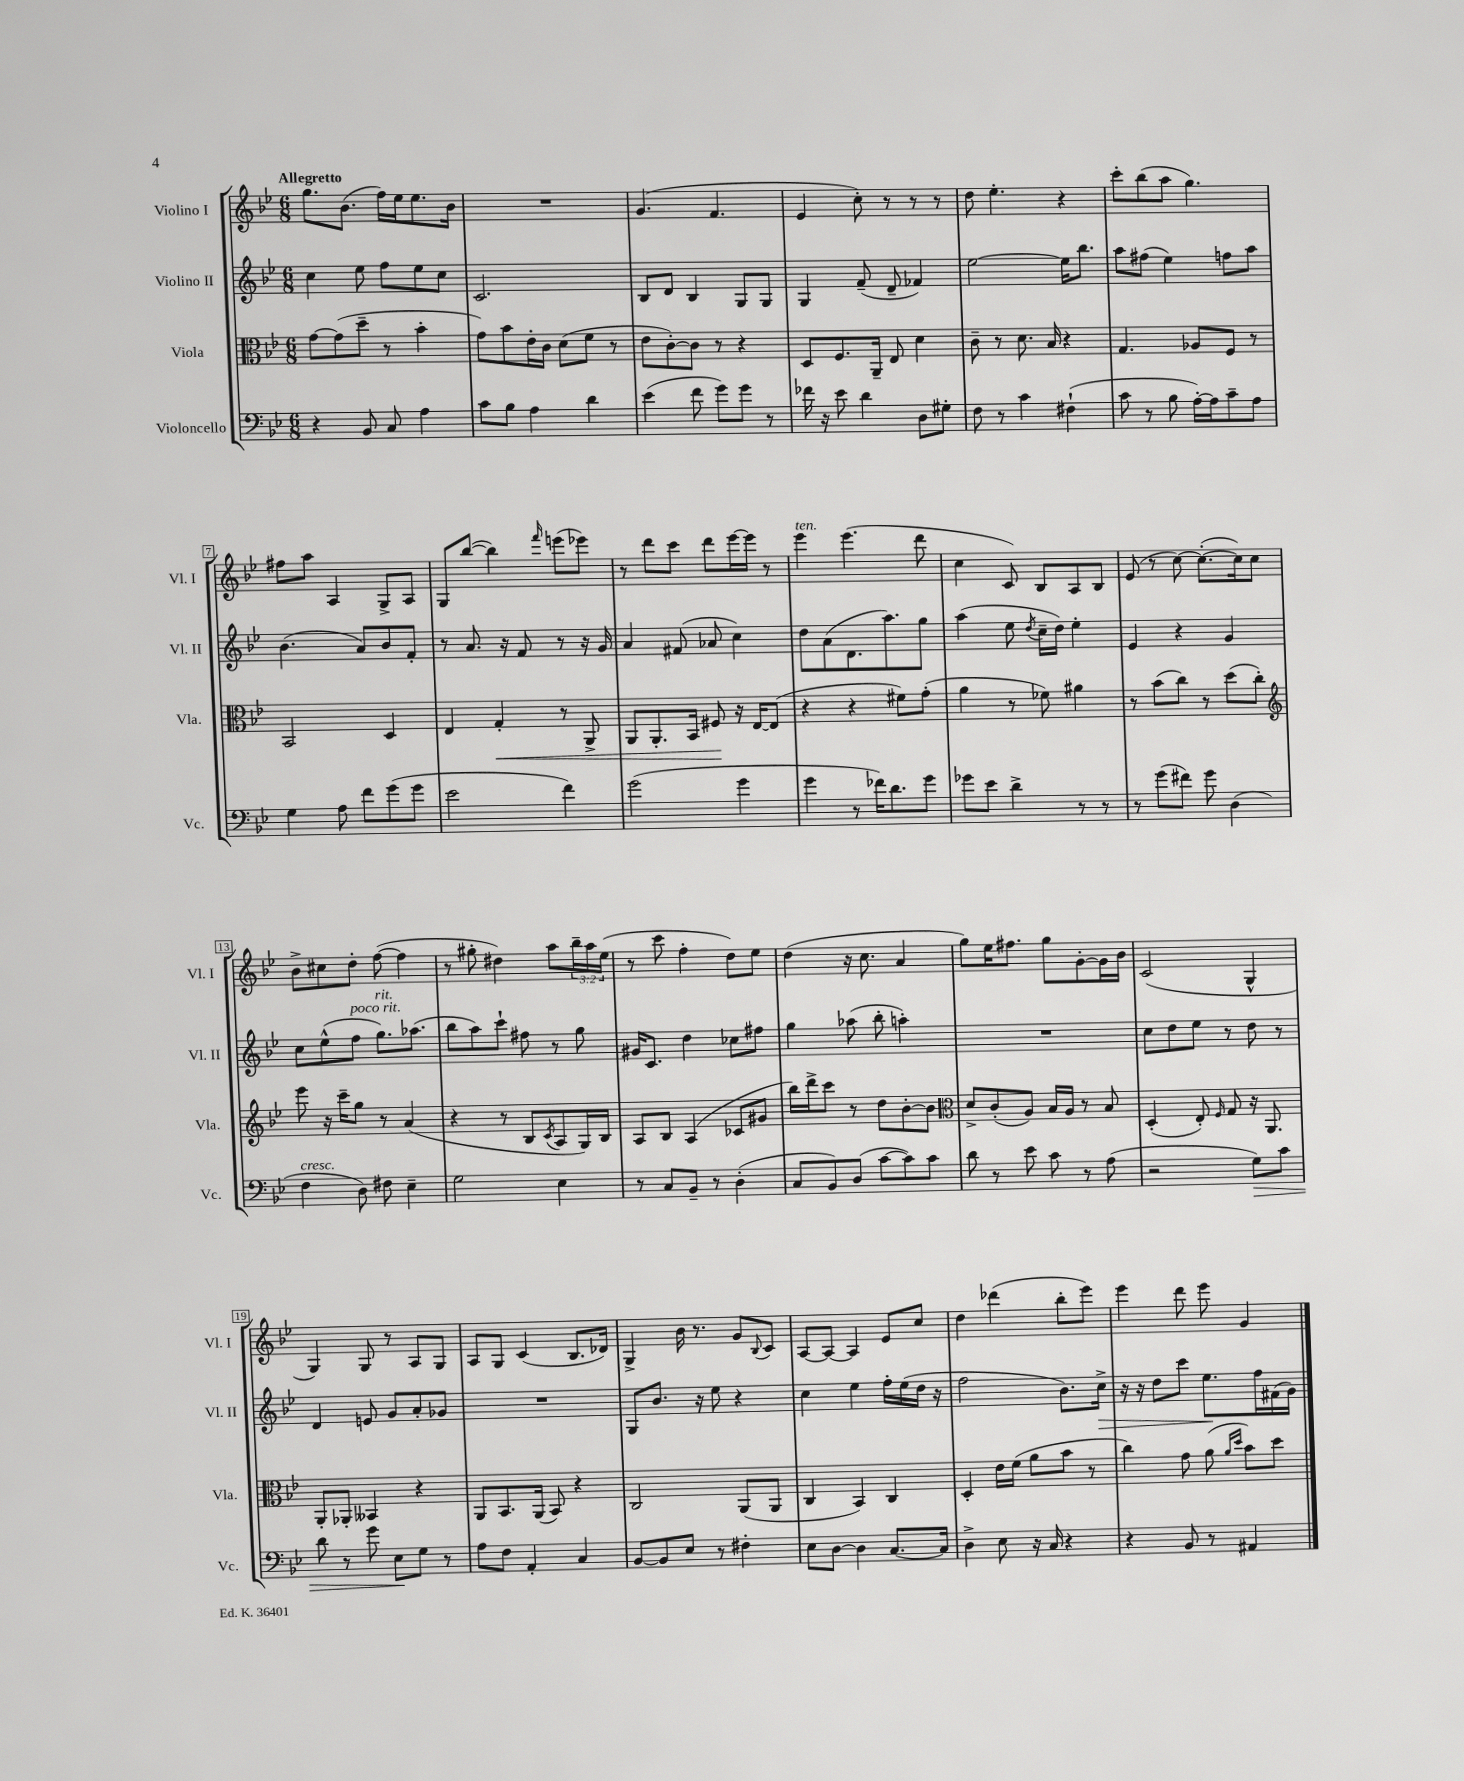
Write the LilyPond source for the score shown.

<<
\new StaffGroup <<
\new Staff = "s0" \with { instrumentName = "Violino I" shortInstrumentName = "Vl. I" } {
    \clef treble \key bes \major \numericTimeSignature \time 6/8 \override Staff.TupletNumber.text = #tuplet-number::calc-fraction-text \tempo "Allegretto"
    g''8. bes'8.( f''16) ees''16 ees''8. bes'16 |
    R2. |
    g'4.( f'4. |
    ees'4 c''8-.) r8 r8 r8 |
    d''8 ees''4.-. r4 |
    c'''8-. bes''8( a''8 g''4.) |
    fis''8 a''8 a4 g8-> a8 |
    g8 bes''8~( bes''4) \grace { f'''16 } e'''8( ees'''8) |
    r8 d'''8 c'''8 d'''8 ees'''16~ ees'''16 r8 |
    ees'''4^\markup { \italic "ten." } ees'''4.( d'''8 |
    c''4 c'8) bes8 a8 bes8 |
    ees'8( r8 c''8~) c''8.~-.( c''16) c''8 |
    bes'8-> cis''8 d''8-. f''8~( f''4 |
    r8 gis''8-. dis''4) a''8 \tuplet 3/2 { bes''16-- a''16 ees''16( } |
    r8 c'''8 f''4-. d''8) ees''8 |
    d''4( r16 c''8. a'4 |
    g''8) ees''16 fis''8. g''8 g'8~-. g'16 bes'16 |
    c'2( g4-^ |
    g4) g8 r8 a8 g8 |
    a8 g8 c'4( bes8. des'16) |
    g4-> bes'16 r8. g'8 \appoggiatura { bes8 } c'8 |
    a8~ a8~ a4 ees'8 c''8 |
    d''4 des'''4( bes''8-. ees'''8) |
    ees'''4 d'''8 ees'''8 g'4 \bar "|." |
}
\new Staff = "s1" \with { instrumentName = "Violino II" shortInstrumentName = "Vl. II" } {
    \clef treble \key bes \major \numericTimeSignature \time 6/8
    c''4 ees''8 f''8 ees''8 c''8 |
    c'2. |
    bes8 d'8 bes4 g8 g8 |
    g4 f'8--( d'8-- fes'4) |
    ees''2~ ees''16 bes''8. |
    a''8 fis''8( ees''4) f''8 a''8 |
    bes'4.( a'8) bes'8 f'8-. |
    r8 a'8. r16 f'8 r8 r16 g'16 |
    a'4 fis'8( aes'8 c''4) |
    d''8 a'8( d'8. a''8.) g''8 |
    a''4( ees''8 \acciaccatura { d''8 } c''16-- d''16) ees''4-. |
    ees'4 r4 g'4 |
    c''8 ees''8-^( f''8^\markup { \italic "poco rit." } g''8.^\markup { \italic "rit." }) aes''8.( |
    bes''8 a''8) c'''8-! fis''8 r8 g''8 |
    gis'16 c'8. d''4 ces''8 fis''8 |
    g''4 aes''8( bes''8-. a''4-.) |
    R2. |
    c''8 d''8 ees''8 r8 d''8 r8 |
    d'4 e'8 g'8 a'8-. ges'8 |
    R2. |
    g8 bes'8. r16 ees''8 r4 |
    c''4 ees''4 f''16-. ees''16( d''16 r16 |
    f''2 bes'8.) c''16->\> |
    r16 r16 d''8 c'''8 ees''8.\! f''16 fis'16( g'16) \bar "|." |
}
\new Staff = "s2" \with { instrumentName = "Viola" shortInstrumentName = "Vla." } {
    \clef alto \key bes \major \numericTimeSignature \time 6/8
    g'8~ g'8( d''8-- r8 bes'4-. |
    g'8) bes'8 ees'16-. c'16 d'8( f'8 r8 |
    ees'8 c'8~-.) c'8 r8 r4 |
    d8 f8. a,16-- ees8 d'4 |
    c'8-- r8 d'8. bes16 r4 |
    g4. aes8 f8 r8 |
    bes,2 d4 |
    ees4 g4-.\< r8 a,8-> |
    a,8 a,8.-. bes,16 fis8\! r16 ees16~ ees8( |
    r4 r4 fis'8) g'8-.( |
    a'4 r8 fes'8) ais'4 |
    r8 bes'8( c''8) r8 d''8( c''8-.) |
    \clef treble ees'''8 r16 c'''16-- g''8 r8 a'4( |
    r4 r8 bes8 \acciaccatura { c'8 } a8 g16) bes16 |
    a8 bes8 a4( ces'8 gis'8 |
    bes''16) d'''16-> c'''8 r8 d''8 bes'8~-. bes'8 |
    \clef alto d'8-> c'8-.( a8) bes16 a16 r8 bes8 |
    d4-.( ees8-.) \grace { f16 } g8 r16 a,8. |
    a,8-. aes,8-. beses,4 r4 |
    a,8 bes,8. a,16( bes,8) r4 |
    c2 a,8( a,8 |
    c4 bes,4) c4 |
    d4-. ees'16 f'16( a'8 bes'8 r8 |
    c''4) g'8 a'8( \grace { a'16 d''16 } bes'8) d''8 \bar "|." |
}
\new Staff = "s3" \with { instrumentName = "Violoncello" shortInstrumentName = "Vc." } {
    \clef bass \key bes \major \numericTimeSignature \time 6/8
    r4 bes,8 c8 a4 |
    c'8 bes8 a4 d'4 |
    ees'4( f'8 g'8) g'8 r8 |
    fes'16 r16 ees'8 d'4 d8 gis8-. |
    f8 r8 c'4 fis4-!( |
    c'8 r8 bes8 a16~-.) a16 c'8-- a8 |
    g4 a8 f'8 g'8( g'8 |
    ees'2 f'4) |
    g'2( g'4 |
    g'4 r8 fes'16) d'8. g'8 |
    ges'8 ees'8 d'4-> r8 r8 |
    r8 g'8( fis'8) g'8 d4( |
    f4^\markup { \italic "cresc." } d8) fis8 ees4-- |
    g2 ees4 |
    r8 c8 bes,8-- r8 d4-.( |
    c8 bes,8) d8( c'8~ c'8) c'8 |
    d'8 r8 ees'8 c'8 r8 a8( |
    r2 g8\>) c'8 |
    d'8 r8 g'8 ees8\! g8 r8 |
    a8 f8 a,4-. c4 |
    bes,8~ bes,8 ees8 r8 fis4-. |
    ees8 d8~ d4 c8.~ c16 |
    d4-> ees8 r16 c16 r4 |
    r4 bes,8 r8 ais,4 \bar "|." |
}
>>
>>
\layout { \context { \Score \override BarNumber.stencil = #(make-stencil-boxer 0.1 0.3 ly:text-interface::print) } }
